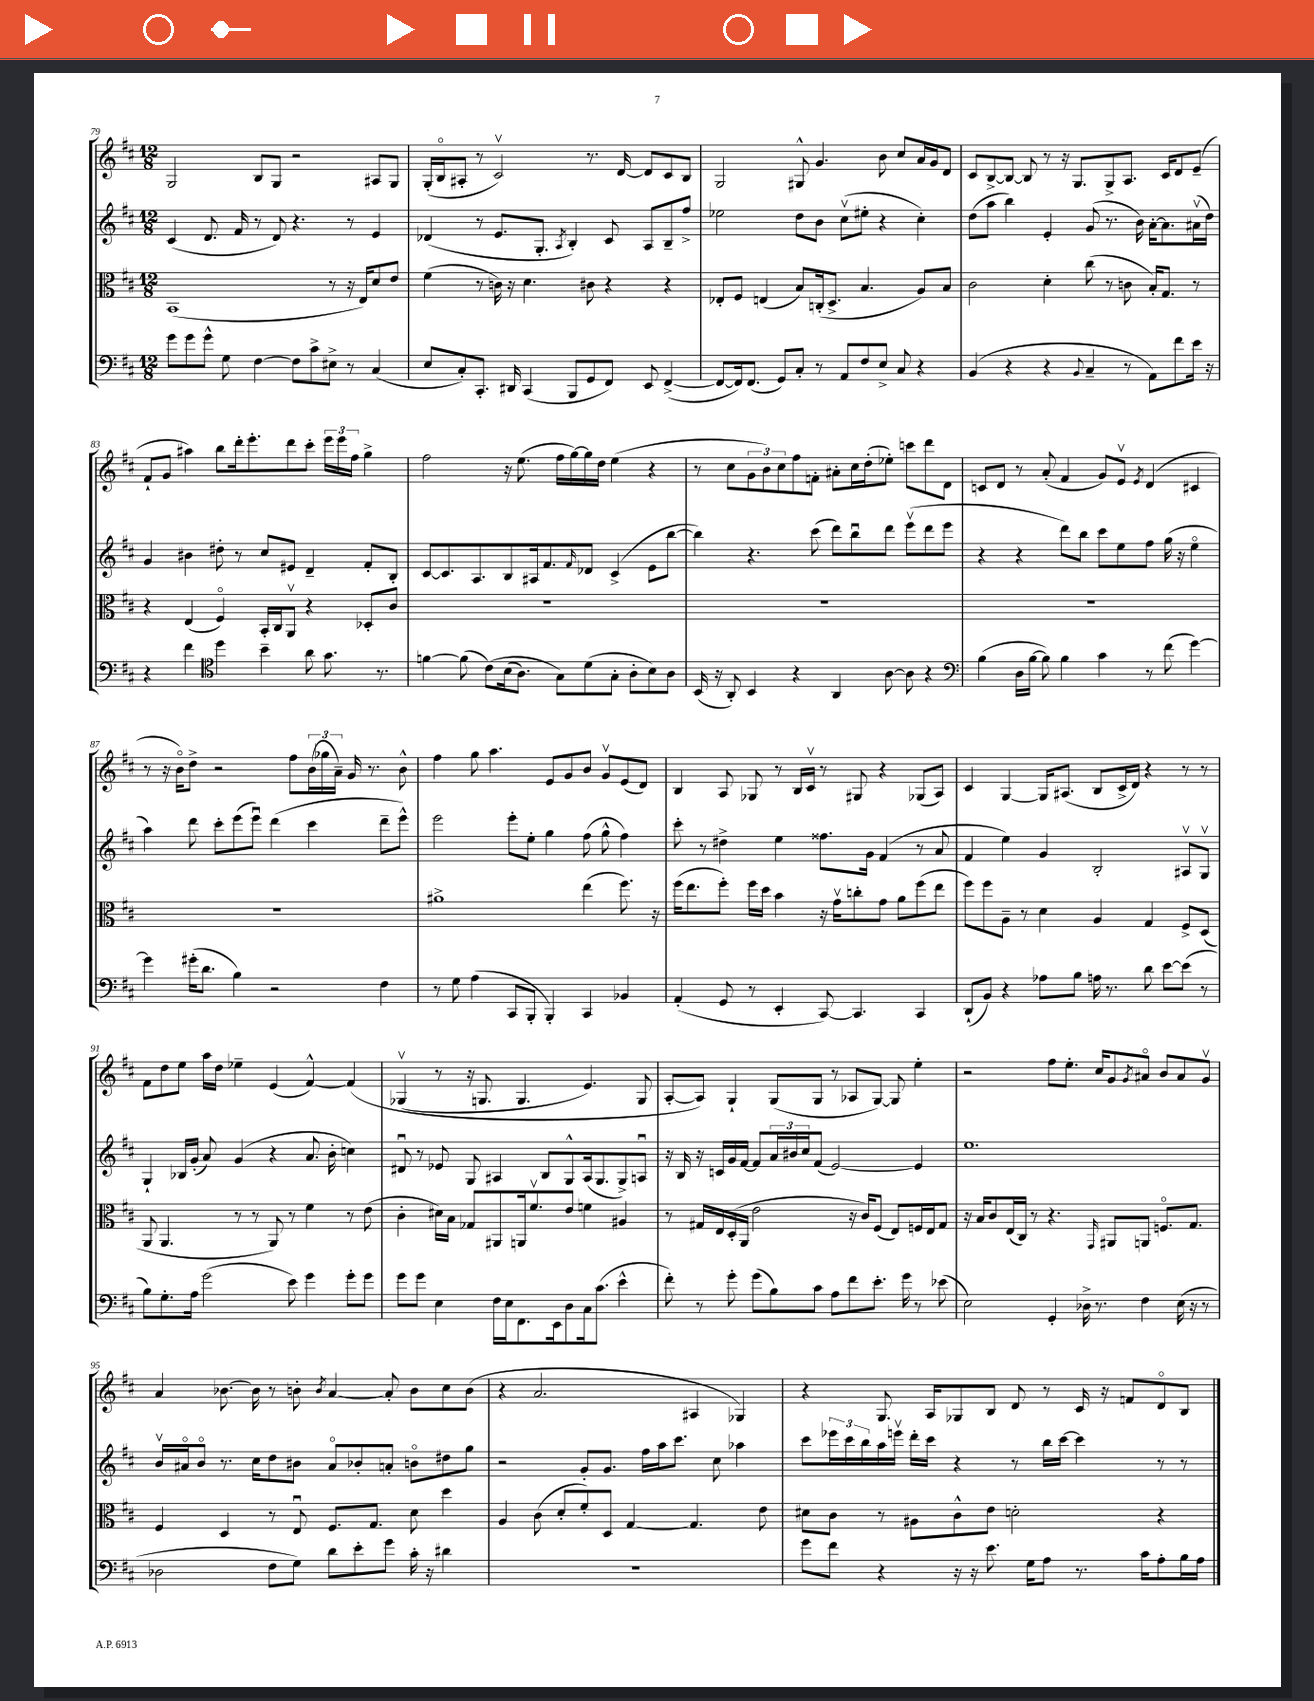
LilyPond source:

<<
\new StaffGroup <<
\new Staff = "s0" {
    \clef treble \key d \major \numericTimeSignature \time 12/8
    g2 b8 g8 r2 ais8 g8 |
    g16-.( b16\flageolet ais8-. r8 cis'2\upbow) r8. d'16~ d'8 cis'8 b8 |
    g2 gis8-^ g'4. b'8 cis''8 a'16 g'16 d'8 |
    cis'8 b8~-> b8~ b8 r8 r16 g8. g8-> a8. cis'16 d'8 e'8--( |
    fis'8-! g'8 ais''4) b''8 d'''16-. e'''8.-. d'''8 cis'''8-. \tuplet 3/2 { e'''16 e'''16 fis''16 } g''4-> |
    fis''2 r16 e''8.( fis''16 g''16~) g''16 d''16 e''4( r4 |
    r8 cis''8 \tuplet 3/2 { g'8 b'8) cis''8 } fis''8 f'8-. ais'8-. cis''16 d''16-.( ees''8-.) c'''8 d'''8 d'8 |
    c'8 d'8 r8 a'8-.( fis'4 g'8) e'8\upbow \acciaccatura { e'8 } d'4( cis'4 |
    r8 r16 b'16\flageolet) d''8-> r2 fis''8 \tuplet 3/2 { b'16( ges''16 a'16--) } g'16 r8. b'8-^ |
    fis''4 g''8 a''4. e'8 g'8 b'8 g'8\upbow e'8( d'8) |
    b4 a8 ges8 r8 b16 cis'16\upbow r8 gis8 r4 ges8( a8) |
    cis'4 g4~ g16 ais8.( b8 cis'16-> d'16) r4 r8 r8 |
    fis'8 d''8 e''8 a''16 d''16 ees''4-- e'4( fis'4~-^) fis'4\( |
    ges4\upbow( r8 r16 g8. g4. e'4.) g8 |
    a8~-. a8\) g4-! g8( g8 r8 aes8 g8~) g8 e''4-. |
    r2 fis''8 e''8.-. cis''16 g'8 \acciaccatura { g'8 } ais'8\flageolet b'8 ais'8 g'8\upbow |
    a'4 bes'8.~ bes'16 r8 b'8-. \acciaccatura { b'8 } a'4~ a'8-. b'8 cis''8 b'8( |
    r4 a'2. ais4 ges4) |
    r4 g8. a16 ges8 b8 d'8 r8 cis'16 r16 f'8 d'8\flageolet b8 \bar "|." |
}
\new Staff = "s1" {
    \clef treble \key d \major \numericTimeSignature \time 12/8
    cis'4( d'8. fis'16 r8 d'8) r4. r8 e'4 |
    des'4( r8 e'8. g8.-. \acciaccatura { a8 } b4-.) cis'8 a8 b8-- fis''8-> |
    ees''2 d''8 b'8 cis''8\upbow( eis''8-. r4 cis''4-.) |
    d''8( a''8 b''4) e'4-. g'8( r8. b'16) a'16~-. a'8. ais'16\upbow( d''16) |
    g'4 bis'4 dis''8-. r8 cis''8 eis'8 d'4-- fis'8-. b8-. |
    cis'8~ cis'8. a8. b8 ais16 fis'8. \grace { fis'16 } des'8 cis'4->( e'8 b''8~ |
    b''4) r4. cis'''8( d'''8) b''8\downbow d'''8 e'''8\upbow( d'''8 e'''8 |
    r4 r4 d'''8) b''8 cis'''8 e''8 fis''8 g''16( r16 e''4\flageolet |
    a''4) d'''8 cis'''8-. e'''8( e'''8\downbow) d'''4( cis'''4 d'''8-- e'''8-^) |
    e'''2 e'''8-. e''8-. g''4 fis''8( g''8-^ fis''4) |
    cis'''8-. r8 dis''4-> e''4 fisis''8. g'16 fis'4( r8 a'8 |
    fis'4 e''4) g'4 b2-. ais8\upbow g8\upbow |
    g4-! bes16 g'16-.( a'8) g'4( r4 a'8. b'16-. c''4) |
    dis'8\downbow r8 ees'8 g8 ais4 b8 g8-^ ais16( g8. g8->) a8\downbow |
    r16 b16 r16 c'16 g'16 fis'16~ fis'8 \tuplet 3/2 { a'16 bis'16 cis''16 } fis'8( e'2~) e'4 |
    e''1. |
    b'16\upbow ais'16\flageolet b'8\flageolet r8. cis''16 d''8 bis'8 ais'8\flageolet bes'8-. a'8-. b'8\flageolet dis''8 g''8 |
    r2 g'8-. g'8. fis''16 a''16 cis'''8. cis''8 aes''4 |
    cis'''8 \tuplet 3/2 { ees'''16 cis'''16 b''16 } a''16 e'''16\upbow d'''16-. cis'''16 r4 r8 b''16 cis'''16~ cis'''4 r8 r8 \bar "|." |
}
\new Staff = "s2" {
    \clef alto \key d \major \numericTimeSignature \time 12/8
    b,1( r8 r16 e16) d'8 e'8 |
    fis'4( r8 c'16) r16 d'4. cis'8 r4 r4 |
    ees8-. fis8 e4( b8) c16-.( d8.-> b4. a8) b8 |
    cis'2 d'4-. cis''8( r8 c'8 b16-.) g8. r8 |
    r4 e4( fis4\flageolet) b,16-. cis16 a,8\upbow r4 des8-. cis'8 |
    R1. |
    R1. |
    R1. |
    R1. |
    ais'1-> e''4( fis''8.) r16 |
    fis''16( e''8. fis''8-.) fis''16 d''16 b'4 r16 g'16\upbow c''8-. g'8 a'8 fis''8( e''8 |
    fis''8) fis''8 a8-- r8 d'4 a4 g4 fis8-> d8( |
    a,8 a,4. r8 r8 a,8) r8 fis'4 r8 e'8( |
    cis'4-. dis'16) b16 ges8 ais,8 a,16 fis'8.\upbow e'8 f'4 ais4 |
    r8 gis16 e16 d16-.( a,16 e'2 r16 cis'16) fis8( e8) f16 e16 gis8 |
    r16 b16 cis'8 e16( cis16) r8 r4. \grace { g,16 } ais,8 a,8 f8.\flageolet g8. |
    fis4 d4 r8 e8\downbow fis8. g8. d'8 d''4 |
    a4 cis'8( d'8-. fis'8-.) d8 g4~ g4. e'8 |
    dis'8 cis'8 r8 ais8 cis'8-^ e'8 d'2-. r4 \bar "|." |
}
\new Staff = "s3" {
    \clef bass \key d \major \numericTimeSignature \time 12/8
    g'8 g'8 g'8-^ g8 fis4~ fis8 cis'8-> eis8-> r8 cis4( |
    e8 cis8-.) cis,8.-. dis,16 cis,4( b,,8 g,8 fis,8) e,8 fis,4~->( |
    fis,8~ fis,16) fis,8.( g,8) cis8-. r8 a,8 fis8 e8-> cis8 r4 |
    b,4( r4 r4 \appoggiatura { b,8 } cis4-- r8 a,8) fis'8 e'16 r16 |
    r4 fis'4 \clef tenor d''4 b'4-- a'8 g'8. r8. |
    f'4~ f'8( cis'8)\( b16( a8.) g8\) d'8( g8-. a8-. b8) a8 |
    b,16( r16 a,8-.) b,4 r4 a,4 a8~ a8 r4 |
    \clef bass b4( d16 b16~ b8) b4 cis'4 r8 fis'8( g'4~) |
    g'4 gis'16-.( d'8. b4) r2 fis4 |
    r8 g8 a4( cis,8 b,,8-. b,,4-.) cis,4 bes,4 |
    a,4-.( g,8 r8 e,4-. cis,8~) cis,4. cis,4 |
    d,8-!( b,8) r4 aes8 b8 a16 r8. d'8 e'8~ e'8( r8 |
    b8) g8.-. a16 g'2( e'8) g'4 g'8-. g'8 |
    g'8 g'8 e4 fis16 e16 fis,8. e,16 d8 cis16 cis'8.( e'4-^ |
    fis'8-.) r8 g'8-. g'8( b8) cis'8 a8 fis'8 e'8.-. g'16 r8 ees'8( |
    e2) g,4-. des16-> r8. fis4 e16( r16 r8 |
    des2 fis8 g8) d'8 e'8-. g'8 cis'16-. r16 dis'4 |
    R1. |
    g'8 fis'8 r4 r16 r16 e'8. g16 a8 r8. cis'16 a8-. b16 a16 \bar "|." |
}
>>
>>
\layout { \context { \Score currentBarNumber = #79 } }
